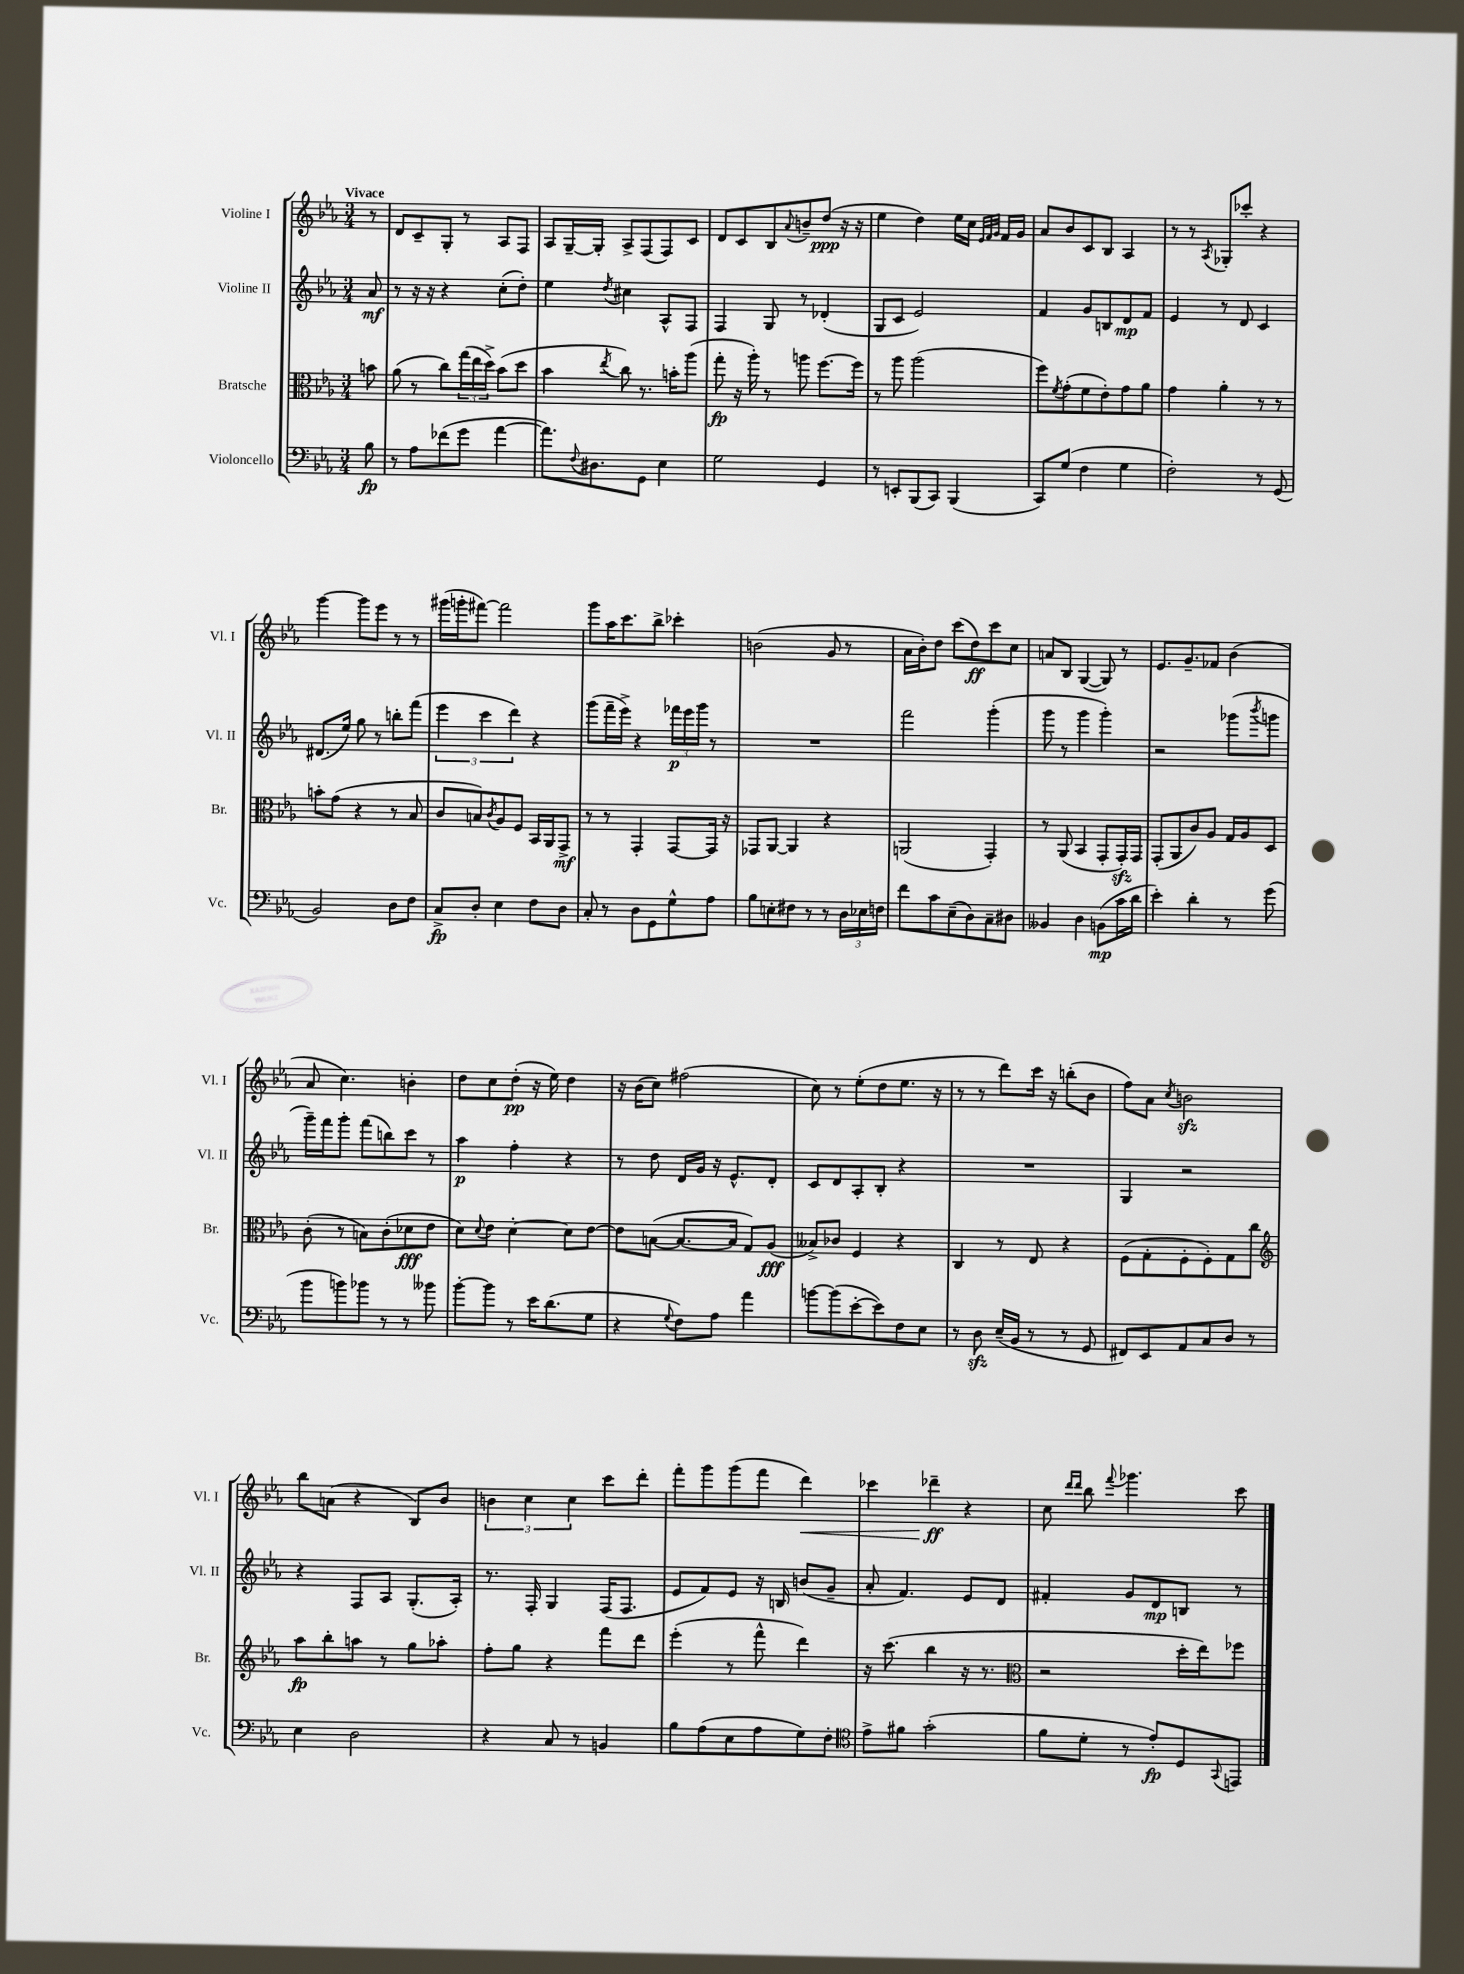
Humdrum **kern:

**kern	**kern	**kern	**kern
*staff4	*staff3	*staff2	*staff1
*clefF4	*clefC3	*clefG2	*clefG2
*k[b-e-a-]	*k[b-e-a-]	*k[b-e-a-]	*k[b-e-a-]
*M3/4	*M3/4	*M3/4	*M3/4
8B-\	8b\	8a-/	8r
=	=	=	=
8r	(8a-\	8r	8d/L
8A-\L	8r	16r	8c~/
.	.	16r	.
(8f-\	8cc\L)	4r	8G'/J
8g\J	(24gg\L	.	8r
.	24ee-\	.	.
.	24dd^\JJ)	.	.
[4a-\	(8b-\L	(8cc'\L	8A-/L
.	8dd\J	8dd'\J)	8F/J
=	=	=	=
8.a-\]L)	4b-\	4ee-\	8A-/L
.	.	.	[16G~/L
8qqF/	.	.	.
8.D#\	.	.	16G'/]JJ
.	8qee-/	8qdd/	.
.	8cc\)	4cc#\	8A-^/L
8GG\J	8.r	.	(8F/
4E-\	.	8A-^^/L	8F/)
.	16b'\LK	.	.
.	(8aa-\J	8F/J	8c/J
=	=	=	=
2G\	8gg'\	4F/	8d/L
.	16r	.	8c/
.	16aa-'\)	.	.
.	8r	8G/	8B-/
.	.	.	8qqa-/
.	8aa\	8r	8b~/
4GG/	[8.ff\L	(4d-'/	(8dd/J
.	.	.	16r
.	16ff\]Jk	.	16r
=	=	=	=
8r	8r	8G/L	4ee-\
8EE'/L	8aa-\	8c/J	.
(8BBB-/	(2aa-\	2e-/)	4dd\)
8CC/J)	.	.	.
(4BBB-/	.	.	16ee-\LL
.	.	.	16cc\JJ
.	.	.	32qqe-/LLL
.	.	.	32qqf/
.	.	.	32qqg/JJJ
.	.	.	16f/LL
.	.	.	16g/JJ
=	=	=	=
8CC/L)	8ff\L)	4f/	8a-/L
.	8qf/	.	.
(8G/J	(8g'\	.	8b-/
4F\	8f\	8g/L	8c/
.	8e-'\)	8B/	8B-/J
4G\	8g\	8d/	4A-/
.	8a-\J	8f/J	.
=	=	=	=
2F'\)	4g\	4e-/	8r
.	.	.	8r
.	.	.	8qA-/
.	4a-'\	8r	8G-'/L
.	.	8d/	8ccc-'/J
8r	8r	4c/	4r
(8GG/	8r	.	.
=	=	=	=
2BB-/)	8b'\L	(8.d#/L	[4ggg\
.	(8g\J	.	.
.	.	16ee-/Jk)	.
.	4r	8gg\	8ggg\]L
.	.	8r	8eee-\J
8D\L	8r	8bb'\L	8r
8F\J	8B-/	(8fff\J	8r
=	=	=	=
8C^/L	8c/L	6eee-\	(16ggg#\LL
.	.	.	16ggg'\J
8D'/J	8B/)	.	[8fff#\J)
.	.	6ccc\	.
.	8qc/	.	.
4E-\	8A-/	.	2fff#\]
.	.	6ddd\)	.
.	8F/J	.	.
8F\L	16BB-/LL	4r	.
.	16AA-/J	.	.
8D\J	8GG^/J	.	.
=	=	=	=
8C'/	8r	(8ggg\L	8ggg\L
8r	8r	16fff~\L	16aa-\K
.	.	16eee-^\JJ)	8.ccc\
8D\L	4GG'/	4r	.
8GG\	.	.	8bb-^\J
8G^^\	[8GG/L	24fff-\LL	4ccc-'\
.	.	24eee-\	.
.	.	24ggg\JJ	.
8A-\J	16GG/]Jk	8r	.
.	16r	.	.
=	=	=	=
8B-\L	8GG-/L	2.r	(2b\
8E'\	[8AA-/J	.	.
8F#\J	4AA-/]	.	.
8r	.	.	.
8r	4r	.	8g/
24D\LL	.	.	8r
24E-\	.	.	.
24F\JJ	.	.	.
=	=	=	=
8f\L	(2AA/	2fff\	16a-\LL
.	.	.	16b-'\J)
8c\	.	.	8dd\J
(8E-~\	.	.	(8ccc\L
8D\)	.	.	8dd\)
8C~\	4GG'/)	(4ggg'\	8ccc\
8D#\J	.	.	8cc\J
=	=	=	=
4BB--/	8r	8ggg\	8a/L
.	(8AA-/	8r	8B-/J
4D\	4BB-/	4ggg\	([4G/
(8BB\L	8GG'/L	4ggg'\)	8G/])
16c\L	16GG'/L)	.	8r
16d\JJ	16GG/JJ	.	.
=	=	=	=
4e-'\)	(8GG'/L	2r	8.e-/L
.	8AA-/	.	.
.	.	.	8.g~/
4d'\	8c/)	.	.
.	8A-/J	.	8f-/J
8r	16G/LL	(8ggg-\L	(4b-\
.	16A-/J	.	.
.	.	8qbbb-/	.
(8g\	8D/J	8ggg\J	.
=	=	=	=
8b-\L	(8c'\	16ggg~\LL)	8a-/
.	.	16fff\J	.
8b\)	8r	8ggg'\J	4.cc\)
8b-\J	8B\L)	(8fff\L	.
8r	(8c'\	8bb\)	.
8r	8d-\	8ccc\J	4b'\
8b--\	8e-\J	8r	.
=	=	=	=
[8b-'\L	8d\L)	4aa-\	8dd\L
.	8qqd/	.	.
8b-\]J	8e-\J	.	8cc\
8r	[4d'\	4ff'\	(8dd'\J
16e-\LK	.	.	16r
(8.d\	.	.	16ee-\)
.	8d\]L	4r	4dd\
8G\J	[8e-\J	.	.
=	=	=	=
4r	8e-\]L	8r	16r
.	.	.	(16b-\LK
.	([8B\J	8dd\	8cc\J)
8qqG/	.	.	.
8F\L)	8.B/_L	16d/LL	(2ff#\
.	.	16g/JJ	.
8A-\J	.	16r	.
.	16B/]Jk	8.e-^^/L	.
4a-\	8G/L)	.	.
.	(8A-/J	8d'/J	.
=	=	=	=
[8b\L	8B--^/L)	8c/L	8cc\)
(8b\]	8c-/J	8d/	8r
[8e-'\	4F/	8A-'/	(8ee-'\L
8e-\])	.	8B-'/J	8dd\
8F\	4r	4r	8.ee-\J
8E-\J	.	.	.
.	.	.	16r
=	=	=	=
8r	4C/	2.r	8r
8D\	.	.	8r
(16E-~/LL	8r	.	8ddd\L)
16BB-/JJ	.	.	.
8r	8E-/	.	16ccc\Jk
.	.	.	16r
8r	4r	.	(8bb'\L
8GG/	.	.	8b-\J
=	=	=	=
8FF#/L)	(8F\L	4G/	8ff\L)
8EE-/	8G'\	.	8a-\J
.	.	.	8qcc/
8AA-/	8F'\	2r	2b\
8C/	8F'\)	.	.
8D/J	8G\	.	.
8r	8cc\J	.	.
=	=	=	=
*	*clefG2	*	*
4E-\	8aa-\L	4r	8bb-\L
.	8bb-'\	.	(8a\J
2D\	8aa\J	8F/L	4r
.	8r	8A-/J	.
.	8gg\L	(8.G'/L	8B-/L)
.	8aa-'\J	.	8b-/J
.	.	16A-'/Jk)	.
=	=	=	=
4r	8ff'\L	8.r	6b\
.	8gg\J	.	.
.	.	.	6cc\
.	.	16F'/	.
8C/	4r	4G/	.
.	.	.	6cc\
8r	.	.	.
4BB/	8fff\L	(16F/LK	8ccc\L
.	.	8.F/J	.
.	8ddd\J	.	8ddd'\J
=	=	=	=
8B-\L	(4eee-'\	8e-/L	8fff'\L
(8A-\	.	8f/)	8ggg\
8E-\	8r	8e-/J	(8ggg\
8A-\	8fff^^\	16r	8fff\J
.	.	16B/	.
8G\)	4ddd\)	(8b/L	4ddd\)
8F'\J	.	8g~/J	.
=	=	=	=
*clefC4	*	*	*
8e-^\L	16r	8a-'/	4ccc-\
.	(8.ccc\	.	.
8f#\J	.	4.f/)	.
(2g'\	4bb-\	.	4ddd-~\
.	16r	8e-/L	4r
.	8.r	.	.
.	.	8d/J	.
=	=	=	=
*	*clefC3	*	*
8f\L	2r	4f#'/	8cc\
.	.	.	16qqddd/LL
.	.	.	16qqddd/JJ
8d'\J	.	.	8bb-\
.	.	.	8qqfff/
8r	.	8g/L	4.ggg-\
8e-'/L)	.	8d/	.
8D/	16dd'\LL	8B/J	.
.	16ee-\J)	.	.
8qqGG/	.	.	.
8EE/J	8ff-\J	8r	8ccc\
==	==	==	==
*-	*-	*-	*-
